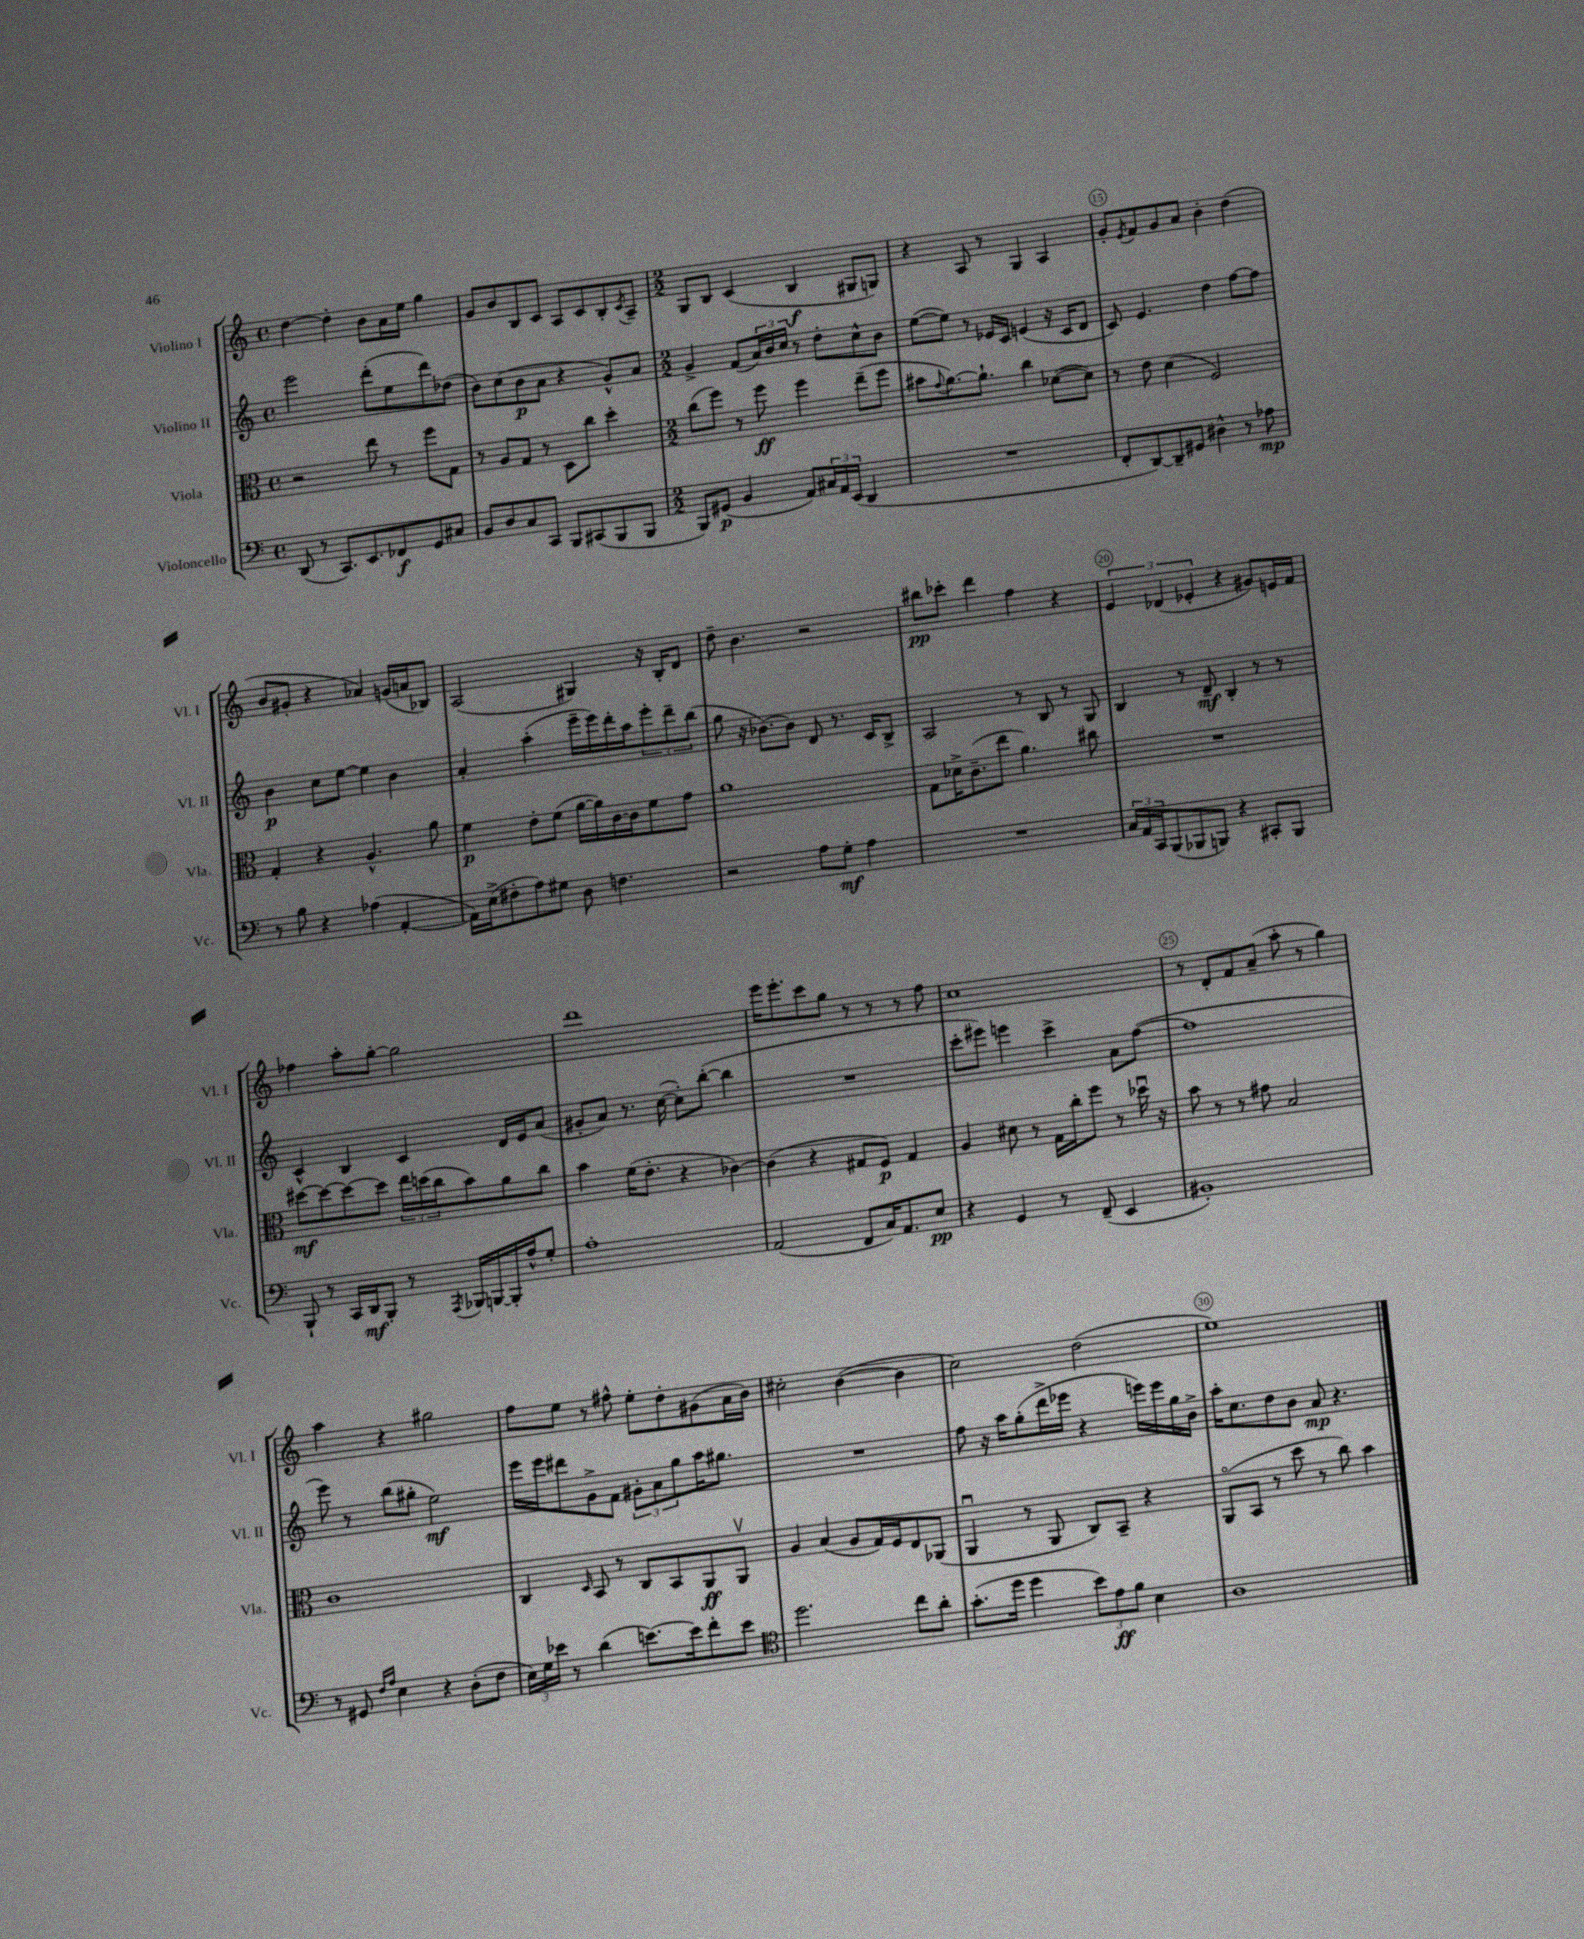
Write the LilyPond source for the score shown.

<<
\new StaffGroup <<
\new Staff = "s0" \with { instrumentName = "Violino I" shortInstrumentName = "Vl. I" } {
    \clef treble \key c \major \defaultTimeSignature \time 4/4
    d''4~ d''4-. b'8 a'16 e''16 g''4 |
    g'8 b'8 b8 c'8 a8 c'8 b8-. \acciaccatura { c'8 } a8-- |
    \numericTimeSignature \time 2/2 g8 b8 c'4( b4\f gis8 g8) |
    r4 a8 r8 g4 a4 |
    g'8-. \acciaccatura { e'8 } f'8 g'8 a'8 b'4-. d''4( |
    b'8 gis'8-. r4 aes'4) g'16( a'16 bes8) |
    a2( gis4) r16 b16-. d'8 |
    d''8-- b'4. r2 |
    bis''8\pp ces'''8-. d'''4 f''4 r4 |
    \tuplet 3/2 { e'4 des'4( ees'4-. } r4 gis'8) e'16 f'16 |
    fes''4 a''8-. g''8~-. g''2 |
    d'''1 |
    e'''16 e'''8.-. c'''8 g''8 r8 r8 r8 f''8 |
    c''1 |
    r8 d'8-. f'8 a'8--( a''8-. r8 g''4) |
    a''4 r4 gis''2 |
    f''8 e''8 r8 fis''8-^ e''8-. d''8-. gis'8( a'16 b'16) |
    cis''2-. b'4~( b'4 |
    c''2) d''2( |
    e''1) \bar "|." |
}
\new Staff = "s1" \with { instrumentName = "Violino II" shortInstrumentName = "Vl. II" } {
    \clef treble \key c \major \defaultTimeSignature \time 4/4
    e'''2 d'''8-.( e''8 d'''8) des''8( |
    b'8) c''8( b'8\p a'8 r4 g'8-^) a'8 |
    \numericTimeSignature \time 2/2 g'4-> f'8( \tuplet 3/2 { a'16) b'16 c''16 } r8 d''8-. c''8-^ b'8 |
    e''8~( e''8) r8 ees'16 c'16 e'4( r16 c'16 d'8 |
    c'8) e'4. d''4 f''8~ f''8 |
    b'4\p c''8 e''8~ e''4 b'4 |
    a'4-. a''4-.( e'''16-- e'''16) d'''16-. a''16 \tuplet 3/2 { e'''8-. d'''8-- b''8( } |
    g''8 r16 bes'8.~) bes'8 d'8 r8. c'16 b8-> |
    a2 r8 b8 r8 g8 |
    b4 r8 d'8--\mf b4-. r8 r8 |
    c'4-^ b4 c'4 d'16 e'16 a'8( |
    gis'8-. a'8) r8. c''16~( c''8-.) b''8~-.( b''4 |
    R1 |
    c'''8-. eis'''8) e'''4 c'''4-> a'8 f''8~( |
    f''1 |
    e'''8) r8 b''8( gis''8-. e''2\mf) |
    e'''16 e'''16 dis'''8 g'8-> f'8 \tuplet 3/2 { gis'8-. a'8 g''8 } a''16 gis''8. |
    R1 |
    f''8 r16 a''16 g''8-.( d'''16-> ees'''16 r4 e'''16) e'''16 g''16 b'16-> |
    a''16-. c''8. d''8 b'8 a'8\mp r4. \bar "|." |
}
\new Staff = "s2" \with { instrumentName = "Viola" shortInstrumentName = "Vla." } {
    \clef alto \key c \major \defaultTimeSignature \time 4/4
    r2 e''8 r8 f''8 g8 |
    r8 a8 g8 r8 d8 c''8 d''4-. |
    \numericTimeSignature \time 2/2 c''8( f''8) r8 f''8\ff f''4 e''8--( f''8 |
    bis'8 \appoggiatura { g'8 } a'8.~) a'8.-! c''4 des'8~( des'8) |
    r8 e'8 d'4( f2) |
    g4-. r4 a4.-^ a'8 |
    f'4\p e'8-. f'8( a'16~ a'16) c'16~ c'16 f'8 g'8 |
    a'1 |
    g8 des'16-> c'8.--( e''8 a'4.) cis''8 |
    R1 |
    dis''8~\mf dis''8~ dis''8~ dis''8 \tuplet 3/2 { e''16 d''16( c''16 } b'8) a'8 c''8 |
    b'4 f'16( e'8.-. r4 ces'4~) |
    ces'4( r4 gis8 f8\p) gis4 |
    a4 dis'8 r8 g16 c''16-. f''8 r8 des''16\downbow r16 |
    b'8 r8 r8 gis'8 b2 |
    c'1 |
    c4 \grace { d16 } b,8 r8 c8 b,8 a,8\ff a,8\upbow |
    a4 b4( a8 g16) f16 e8 aes,8( |
    a,4\downbow r8 a,8 c8) b,8-- r4 |
    a,8\flageolet( b,8 r8 d''8 r8 c''8) b'4 \bar "|." |
}
\new Staff = "s3" \with { instrumentName = "Violoncello" shortInstrumentName = "Vc." } {
    \clef bass \key c \major \defaultTimeSignature \time 4/4
    d,8( r8 c,8.) e,8. fes,8\f g,8 cis8 |
    b,8 d8 c8 c,8 b,,8 cis,8( b,,8 b,,8 |
    \numericTimeSignature \time 2/2 b,,8) gis,8\p( b,4 a,8) \tuplet 3/2 { cis16 a,16 e,16( } d,4 |
    R1 |
    f,8-. d,8~) d,8-- gis,8 dis4-^ r8 aes8\mp |
    r8 b8 r4 aes4( a,4~-. |
    a,16) e16->( fis8-. a8) gis8 d8 f4. |
    r2 a8 g8-.\mf a4 |
    R1 |
    \tuplet 3/2 { c16 a,16 c,16 } b,,8( bes,,8 b,,8) r4 cis,8-. b,,8 |
    b,,8-! r8 c,16 d,16\mf b,,8-. r8 \acciaccatura { a,,8 } bes,,16 b,,16~ b,,16-. a16-^ g8-. |
    a1-. |
    a,2( f,8 c16) a,8. e8\pp |
    r4 g,4 r8 f,8--( e,4 |
    bis,1-.) |
    r8 gis,8 \grace { f16 a16 } e4 r4 d8-.( f8 |
    \tuplet 3/2 { e16) g16 ees'16 } r8 d'4( e'8.~) e'16 f'8-. e'8 |
    \clef tenor d''2. c''8 a'8-. |
    g'8.-.( d''16 d''4 \tuplet 3/2 { b'8) e'8\ff f'8 } b4 |
    a1 \bar "|." |
}
>>
>>
\layout { \context { \Score currentBarNumber = #11 \override BarNumber.break-visibility = ##(#f #t #t) barNumberVisibility = #(every-nth-bar-number-visible 5) \override BarNumber.stencil = #(make-stencil-circler 0.1 0.3 ly:text-interface::print) } }
